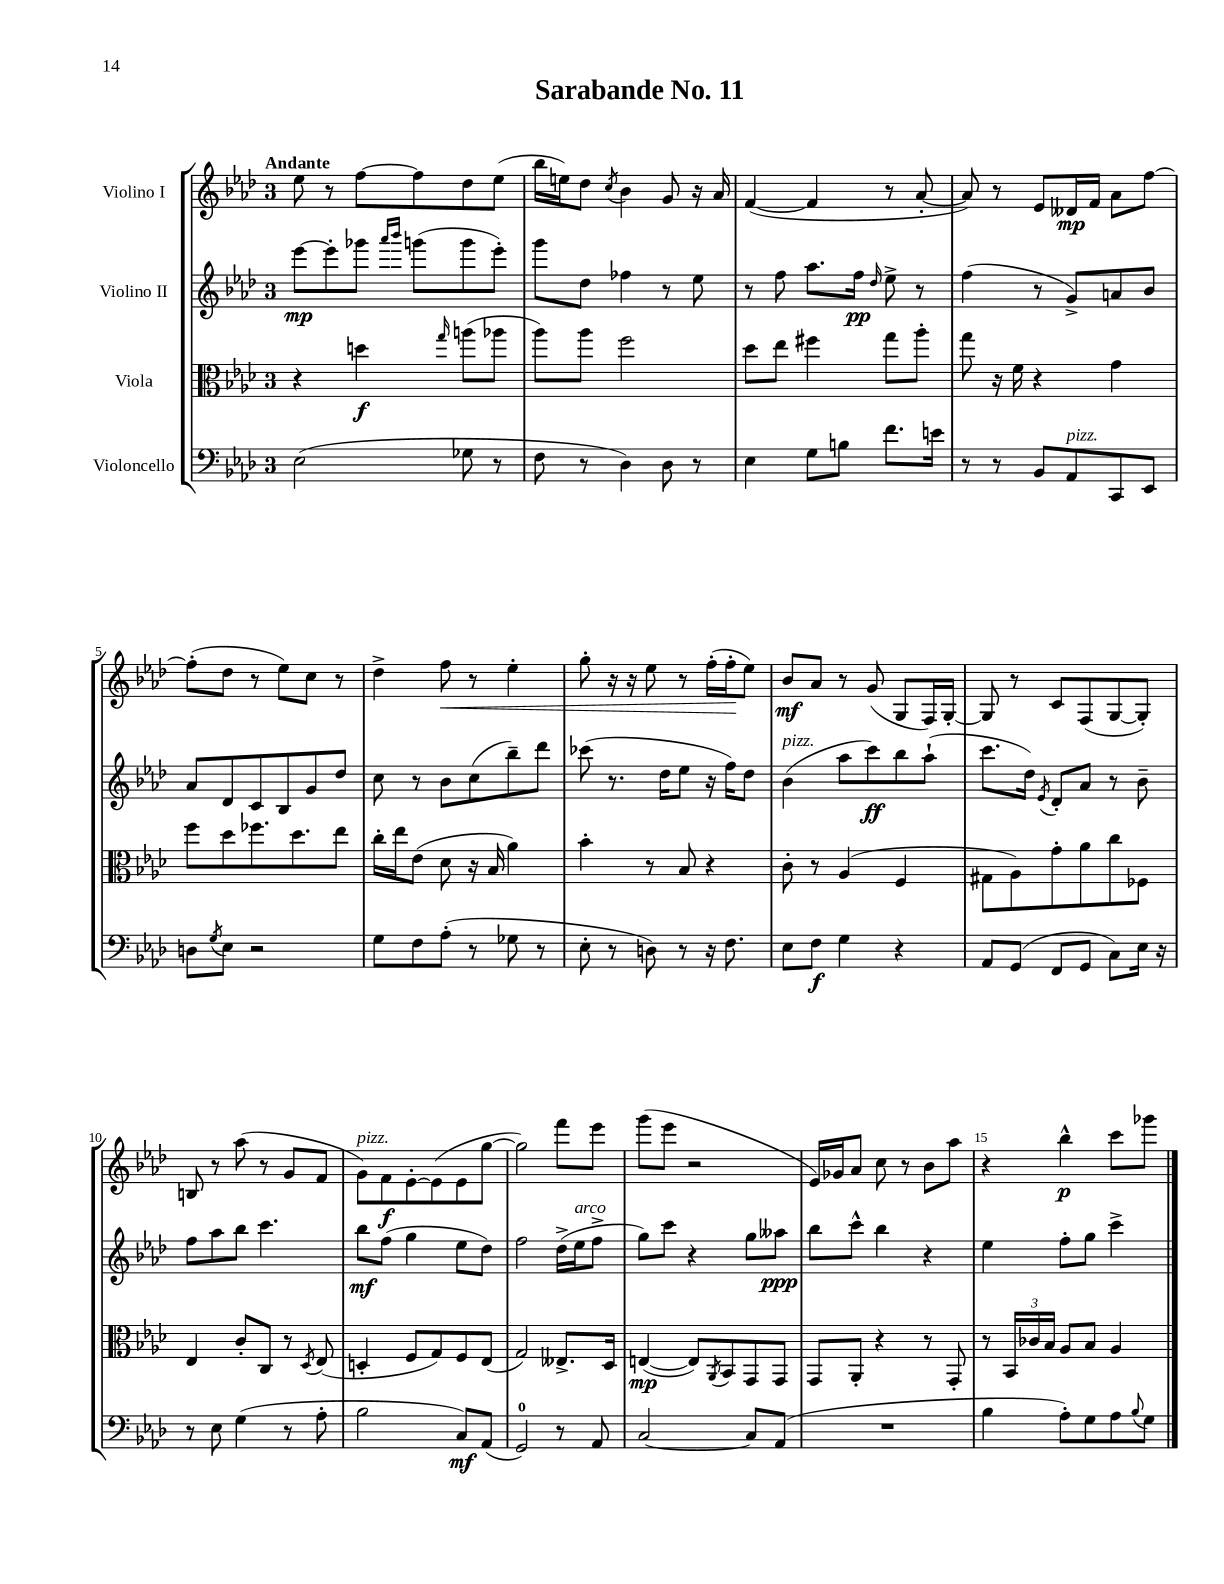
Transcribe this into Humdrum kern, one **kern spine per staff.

**kern	**kern	**kern	**kern
*staff4	*staff3	*staff2	*staff1
*clefF4	*clefC3	*clefG2	*clefG2
*k[b-e-a-d-]	*k[b-e-a-d-]	*k[b-e-a-d-]	*k[b-e-a-d-]
*M3/4	*M3/4	*M3/4	*M3/4
(2E-	4r	[8eee-	8ee-
.	.	8eee-']	8r
.	4dd	8ggg-	[8ff
.	.	16qqaaa-	.
.	.	16qqbbb-	.
.	.	(8ggg	8ff]
.	16qqgg	.	.
8G-	(8aa	8ggg	8dd-
8r	8aa-	8eee-')	(8ee-
=	=	=	=
8F	8aa-)	8ggg	16bb-
.	.	.	16ee)
8r	8aa-	8dd-	8dd-
.	.	.	8qcc
4D-)	2ff	4ff-	4b-
8D-	.	8r	8g
8r	.	8ee-	16r
.	.	.	16a-
=	=	=	=
4E-	8dd-	8r	([4f
.	8ee-	8ff	.
8G	4ff#	8.aa-	4f]
8B	.	.	.
.	.	16ff	.
.	.	16qqdd-	.
8.f	8gg	8ee-^	8r
.	8aa-'	8r	[8a-'
16e	.	.	.
=	=	=	=
8r	8gg	(4ff	8a-])
8r	16r	.	8r
.	16f	.	.
8BB-	4r	8r	8e-
8AA-	.	8g^)	16d--
.	.	.	16f
8CC	4g	8a	8a-
8EE-	.	8b-	[8ff
=	=	=	=
8D	8ff	8a-	(8ff']
8qG	.	.	.
8E-	8dd-	8d-	8dd-
2r	8.ff-	8c	8r
.	.	8B-	8ee-)
.	8.dd-	.	.
.	.	8g	8cc
.	8ee-	8dd-	8r
=	=	=	=
8G	16cc'	8cc	4dd-^
.	16ee-	.	.
8F	(8e-	8r	.
(8A-'	8d-	8b-	8ff
8r	16r	(8cc	8r
.	16B-	.	.
8G-	4a-)	8bb-~)	4ee-'
8r	.	8ddd-	.
=	=	=	=
8E-'	4b-'	(8ccc-	8gg'
8r	.	8.r	16r
.	.	.	16r
8D)	8r	.	8ee-
.	.	16dd-	.
8r	8B-	8ee-	8r
16r	4r	16r	(16ff'
8.F	.	16ff)	16ff'
.	.	8dd-	8ee-)
=	=	=	=
8E-	8c'	(4b-	8b-
8F	8r	.	8a-
4G	(4A-	8aa-	8r
.	.	8ccc)	(8g
4r	4F	8bb-	8G
.	.	(8aa-`	16F)
.	.	.	[16G'
=	=	=	=
8AA-	8G#	8.ccc	8G]
(8GG	8A-)	.	8r
.	.	16dd-)	.
.	.	8qe-	.
8FF	8g'	8d-'	8c
8GG	8a-	8a-	(8F
8C)	8cc	8r	[8G
16E-	8F-	8b-~	8G'])
16r	.	.	.
=	=	=	=
8r	4E-	8ff	8B
8E-	.	8aa-	8r
(4G	8c'	8bb-	(8aa-
.	8C	4.ccc	8r
8r	8r	.	8g
.	8qD-	.	.
8A-'	(8E-	.	8f
=	=	=	=
2B-	4D'	8bb-	8g)
.	.	(8ff	8f
.	8F	4gg	[8e-'
.	8G)	.	(8e-]
8C)	8F	8ee-	8e-
(8AA-	(8E-	8dd-)	[8gg
=	=	=	=
2GG)	2G)	2ff	2gg])
8r	8.E--^	(16dd-^	8fff
.	.	16ee-	.
8AA-	.	8ff^	8eee-
.	16D-	.	.
=	=	=	=
[2C	([4E	8gg)	(8ggg
.	.	8ccc	8eee-
.	8E])	4r	2r
.	8qAA-	.	.
.	8BB-	.	.
8C]	8GG	8gg	.
(8AA-	8GG	8aa--	.
=	=	=	=
2.r	8GG	8bb-	16e-)
.	.	.	16g-
.	8AA-'	8ccc^^	8a-
.	4r	4bb-	8cc
.	.	.	8r
.	8r	4r	8b-
.	8GG'	.	8aa-
=	=	=	=
4B-	8r	4ee-	4r
.	24BB-	.	.
.	24c-	.	.
.	24B-	.	.
8A-')	8A-	8ff'	4bb-^^
8G	8B-	8gg	.
8A-	4A-	4ccc^	8ccc
8qqB-	.	.	.
8G	.	.	8ggg-
==	==	==	==
*-	*-	*-	*-
